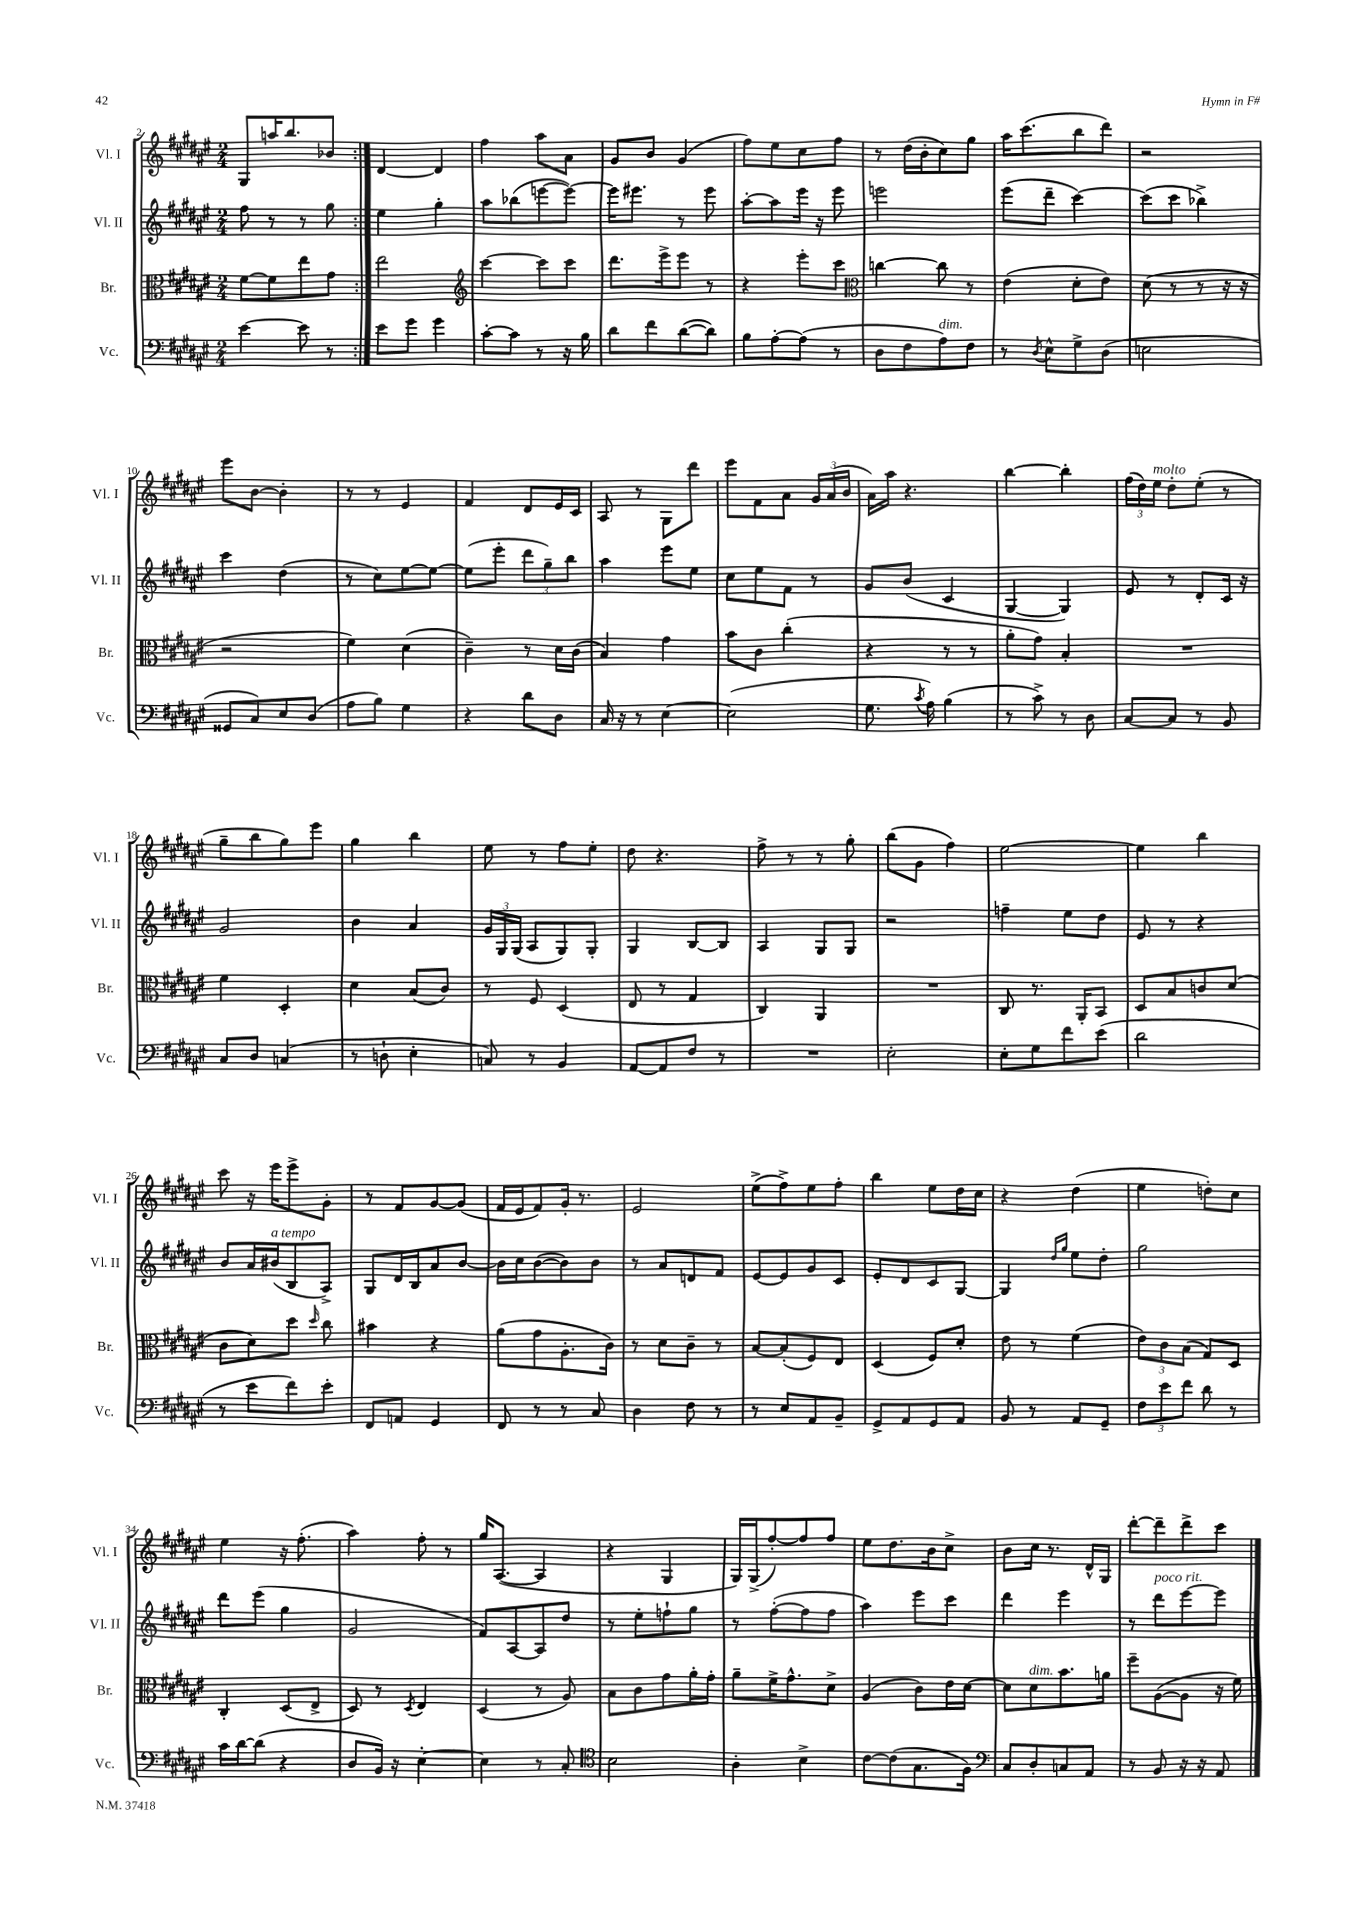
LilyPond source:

<<
\new StaffGroup <<
\new Staff = "s0" \with { instrumentName = "Vl. I" shortInstrumentName = "Vl. I" } {
    \clef treble \key fis \major \numericTimeSignature \time 2/4
    \autoBeamOff \repeat volta 2 { gis8[ a''16 b''8. bes'8] | }
    dis'4~ dis'4 |
    fis''4 ais''8[ ais'8] |
    gis'8[ b'8] gis'4( |
    fis''8[) eis''8 cis''8 fis''8] |
    r8 dis''16[( b'16-. cis''8) gis''8] |
    ais''16[ cis'''8.( b''8 dis'''8]) |
    r2 |
    eis'''8[ b'8]~ b'4-. |
    r8 r8 eis'4 |
    fis'4 dis'8[ eis'16 cis'16] |
    ais8 r8 gis8[ dis'''8] |
    eis'''8[ fis'8 ais'8] \tuplet 3/2 { gis'16[ ais'16( b'16] } |
    ais'16[) ais''16] r4. |
    b''4~ b''4-. |
    \tuplet 3/2 { fis''16[( dis''16) eis''16]^\markup { \italic "molto" } } dis''8[-. eis''8]-.( r8 |
    gis''8[-- b''8 gis''8) eis'''8] |
    gis''4 b''4 |
    eis''8 r8 fis''8[ eis''8]-. |
    dis''8 r4. |
    fis''8-> r8 r8 gis''8-. |
    b''8[( gis'8] fis''4) |
    eis''2~ |
    eis''4 b''4 |
    cis'''8 r16 eis'''16[ eis'''8-> gis'8]-. |
    r8 fis'8[ gis'8~ gis'8]( |
    fis'16[ eis'16 fis'8) gis'16]-. r8. |
    eis'2 |
    eis''8[->( fis''8->) eis''8 fis''8]-. |
    b''4 eis''8[ dis''16 cis''16] |
    r4 dis''4( |
    eis''4 d''8[-.) cis''8] |
    eis''4 r16 fis''8.-.( |
    ais''4) fis''8-. r8 |
    gis''16[ ais8.]~( ais4 |
    r4 gis4 |
    gis16[) gis16->( fis''8~-.) fis''8 fis''8] |
    eis''8[ dis''8. b'16 cis''8]-> |
    b'8[ cis''16] r8. dis'16[-^ gis16] |
    dis'''8[~-. dis'''8-- dis'''8-> cis'''8] \bar "|." |
}
\new Staff = "s1" \with { instrumentName = "Vl. II" shortInstrumentName = "Vl. II" } {
    \clef treble \key fis \major \numericTimeSignature \time 2/4
    \autoBeamOff \repeat volta 2 { fis''8 r8 r8 gis''8 | }
    eis''4 gis''4-. |
    ais''8[ bes''8( e'''8~ e'''8]~) |
    e'''16[ eis'''8.] r8 eis'''8 |
    ais''8[~-. ais''8 eis'''16] r16 eis'''8 |
    e'''2 |
    eis'''8[( dis'''8]-- cis'''4~) |
    cis'''8[( cis'''8] bes''4->) |
    cis'''4 dis''4( |
    r8 cis''8[) eis''8~ eis''8]~ |
    eis''8[( eis'''8]-. \tuplet 3/2 { dis'''8[ gis''8--) b''8] } |
    ais''4 eis'''8[ eis''8] |
    cis''8[ eis''8 fis'8] r8 |
    gis'8[ b'8]( cis'4 |
    gis4~ gis4) |
    eis'8 r8 dis'8[-. cis'16] r16 |
    gis'2 |
    b'4 ais'4 |
    \tuplet 3/2 { gis'16[ gis16 gis16]( } ais8[ gis8) gis8]-. |
    gis4 b8[~ b8] |
    ais4 gis8[ gis8] |
    r2 |
    f''4-- eis''8[ dis''8] |
    eis'8 r8 r4 |
    b'8[ ais'16 bis'16^\markup { \italic "a tempo" }( b8 ais8]->) |
    gis8[ dis'16 b16 ais'8 b'8]~ |
    b'16[ cis''16 b'8~( b'8) b'8] |
    r8 ais'8[ d'8 fis'8] |
    eis'8[~ eis'8 gis'8 cis'8] |
    eis'8[-. dis'8 cis'8 gis8]~ |
    gis4 \grace { dis''16[ gis''16] } eis''8[ dis''8]-. |
    gis''2 |
    dis'''8[ eis'''8]( gis''4 |
    gis'2 |
    fis'8[) ais8~ ais8 dis''8] |
    r8 eis''8[-. f''8-! gis''8] |
    r8 fis''8[~-.( fis''8 fis''8] |
    ais''4) eis'''8[ cis'''8] |
    dis'''4 eis'''4 |
    r8 dis'''8[^\markup { \italic "poco rit." } eis'''8~ eis'''8] \bar "|." |
}
\new Staff = "s2" \with { instrumentName = "Br." shortInstrumentName = "Br." } {
    \clef alto \key fis \major \numericTimeSignature \time 2/4
    \autoBeamOff \repeat volta 2 { fis'8[~ fis'8 eis''8 gis'8] | }
    eis''2 |
    \clef treble cis'''4~ cis'''8[ cis'''8] |
    dis'''8.[ eis'''16-> eis'''8] r8 |
    r4 eis'''8[-. cis'''8] |
    \clef alto c''4~ c''8 r8 |
    eis'4( dis'8[-. eis'8]) |
    dis'8( r8 r8 r16 r16 |
    r2 |
    fis'4) dis'4( |
    cis'4--) r8 dis'16[ cis'16]( |
    b4) gis'4 |
    b'8[ cis'8] cis''4-.( |
    r4 r8 r8 |
    ais'8[-. gis'8]) b4-. |
    R2 |
    fis'4 dis4-. |
    dis'4 b8[( cis'8]) |
    r8 fis8 dis4( |
    eis8 r8 gis4 |
    cis4) ais,4 |
    R2 |
    cis8 r8. ais,16[-. b,8] |
    dis8[ b8 c'8 dis'8]( |
    cis'8[ dis'8) dis''8] \grace { dis''16 } cis''8 |
    bis'4 r4 |
    ais'8[( gis'8 ais8.-. cis'16]) |
    r8 dis'8[ cis'8]-- r8 |
    b8[~ b8-.( fis8) eis8] |
    dis4( fis8[) dis'8]-. |
    eis'8 r8 fis'4( |
    \tuplet 3/2 { eis'8[) cis'8 b8]( } gis8[) dis8] |
    cis4-. dis8[( eis8]-> |
    dis8) r8 \acciaccatura { dis8 } eis4 |
    dis4( r8 ais8) |
    b8[ cis'8 gis'8 ais'16-. gis'16]-. |
    ais'8[-- fis'16-> gis'8.-^ dis'8]-> |
    ais4( cis'8[) eis'16 dis'16]~ |
    dis'8[ dis'8^\markup { \italic "dim." } b'8. a'16] |
    fis''8[-- ais8~( ais8] r16 fis'16) \bar "|." |
}
\new Staff = "s3" \with { instrumentName = "Vc." shortInstrumentName = "Vc." } {
    \clef bass \key fis \major \numericTimeSignature \time 2/4
    \autoBeamOff \repeat volta 2 { eis'4~ eis'8 r8 | }
    eis'8[ gis'8] gis'4 |
    cis'8[~-. cis'8] r8 r16 b16 |
    dis'8[ fis'8 dis'8~( dis'8]) |
    b8[ ais8~-. ais8]( r8 |
    dis8[ fis8 ais8^\markup { \italic "dim." }) fis8] |
    r8 \acciaccatura { dis8 } eis8[-^ gis8-> dis8]( |
    e2 |
    gisis,8[ cis8) eis8 dis8]( |
    ais8[ b8]) gis4 |
    r4 dis'8[ dis8] |
    cis16 r16 r8 eis4~ |
    eis2( |
    gis8. \acciaccatura { cis'8 } ais16) b4( |
    r8 cis'8->) r8 dis8 |
    cis8[~ cis8] r8 b,8 |
    cis8[ dis8] c4( |
    r8 d8-! eis4-. |
    c8) r8 b,4 |
    ais,8[~ ais,8 fis8] r8 |
    R2 |
    eis2-. |
    eis8[-. gis8 fis'8 eis'8]( |
    dis'2 |
    r8 eis'8[ fis'8) eis'8]-. |
    fis,8[ a,8] gis,4 |
    fis,8 r8 r8 cis8 |
    dis4 fis8 r8 |
    r8 eis8[ ais,8 b,8]-- |
    gis,8[-> ais,8 gis,8 ais,8] |
    b,8 r8 ais,8[ gis,8]-- |
    \tuplet 3/2 { fis8[ eis'8 fis'8] } dis'8 r8 |
    cis'16[ dis'16~ dis'8]( r4 |
    dis8[ b,16]) r16 eis4~-. |
    eis4 r8 cis8-. |
    \clef tenor b2 |
    ais4-. b4-> |
    cis'8[~ cis'8( gis8. fis16]) |
    \clef bass cis8[ dis8-. c8 ais,8] |
    r8 b,8 r16 r16 ais,8 \bar "|." |
}
>>
>>
\layout { \context { \Score currentBarNumber = #2 } }
